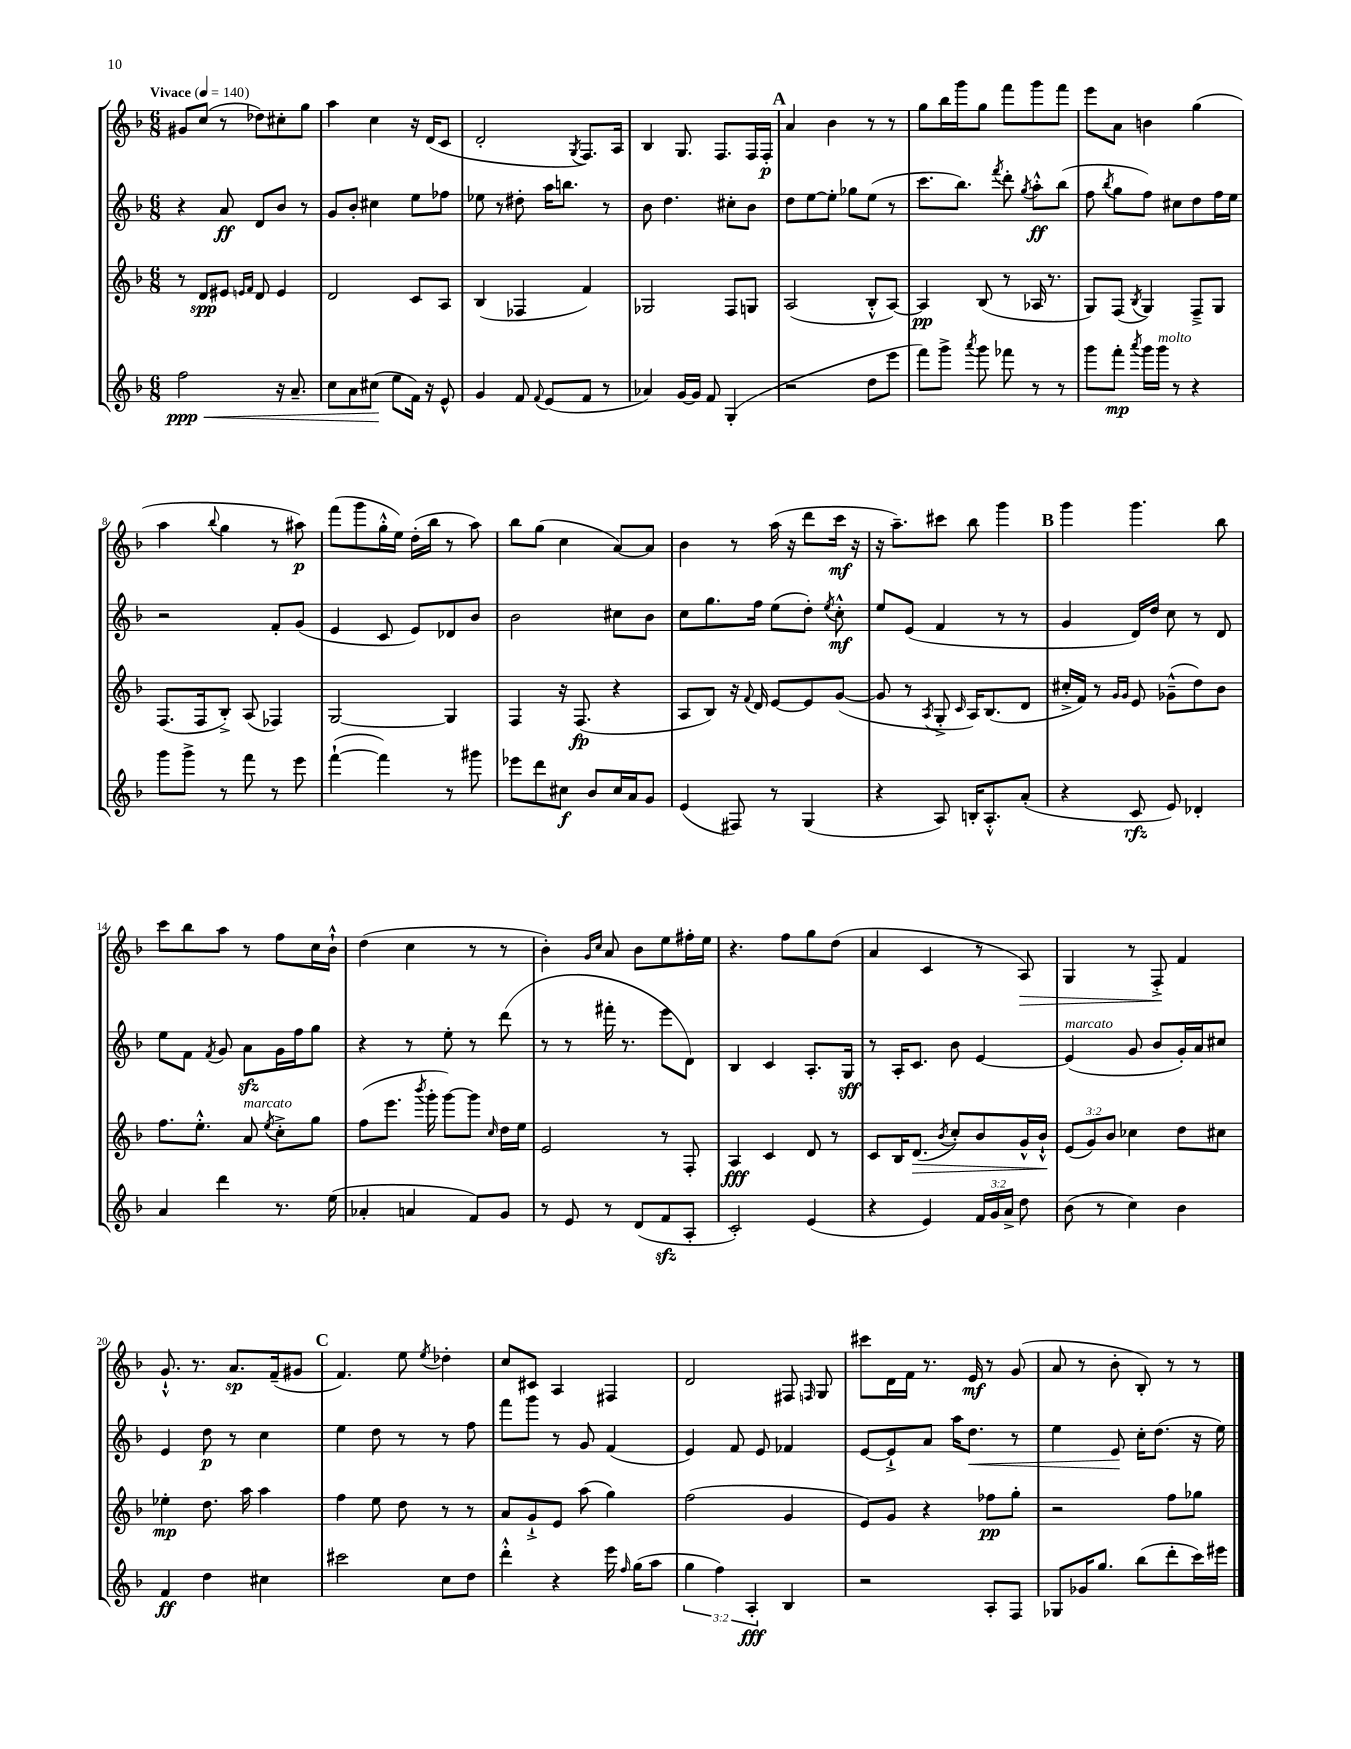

**kern	**kern	**kern	**kern
*staff4	*staff3	*staff2	*staff1
*clefG2	*clefG2	*clefG2	*clefG2
*k[b-]	*k[b-]	*k[b-]	*k[b-]
*M6/8	*M6/8	*M6/8	*M6/8
*MM140	*MM140	*MM140	*MM140
2ff	8r	4r	8g#
.	8d	.	(8cc
.	8e#	8a	8r
.	16qqe	.	.
.	16qqf	.	.
.	8d	8d	8dd-)
16r	4e	8b-	8cc#'
8.a~	.	.	.
.	.	8r	8gg
=	=	=	=
8cc	2d	8g	4aa
8a	.	8b-'	.
(8cc#	.	4cc#	4cc
8ee	.	.	.
16f)	8c	8ee	16r
16r	.	.	(16d
8e^^	8A	8ff-	8c
=	=	=	=
4g	(4B-	8ee-	2d'
.	.	8r	.
8f	4F-	8dd#'	.
8qqf	.	.	.
(8e	.	16aa	.
.	.	8.bb	.
.	.	.	8qG
8f	4f)	.	8.F)
8r	.	8r	.
.	.	.	16A
=	=	=	=
4a-)	2G-	8b-	4B-
.	.	4.dd	.
[16g	.	.	8.G
16g]	.	.	.
8f	.	.	.
.	.	.	8.F
(4G'	8F	8cc#'	.
.	8G	8b-	16F
.	.	.	16F'
=	=	=	=
2r	(2A	8dd	4a
.	.	[8ee	.
.	.	8ee']	4b-
.	.	8gg-	.
8dd	8B-'^^	(8ee	8r
8eee	[8A)	8r	8r
=	=	=	=
8fff)	4A]	8.ccc	8gg
8ggg^	.	.	16bb-
.	.	8.bb-)	16ggg
8qaaa	.	.	.
8ggg	(8B-	.	8gg
.	.	8qfff	.
8fff-	8r	8ddd'	8fff
.	.	8qgg	.
8r	16A-	8aa'^^	8ggg
.	8.r	.	.
8r	.	(8bb-	8fff
=	=	=	=
8ggg	8G)	8ff	8eee
.	.	8qbb-	.
8fff'	(8F	8gg	8a
8qaaa	8qB-	.	.
16ggg	4G)	8ff)	4b
16ggg	.	.	.
8r	.	8cc#	.
4r	8F~^	8dd	(4gg
.	8G	16ff	.
.	.	16ee	.
=	=	=	=
8ggg	(8.F	2r	4aa
8ggg^	.	.	.
.	16F	.	.
.	.	.	8qqbb-
8r	8B-'^)	.	4gg
8fff	(8A	.	.
8r	4F-)	8f'	8r
8eee	.	(8g	8aa#)
=	=	=	=
([4fff`	[2G	4e	(8fff
.	.	.	8ggg
4fff])	.	8c	16gg'^^
.	.	.	16ee)
.	.	8e)	(16dd'
.	.	.	16bb-
8r	4G]	8d-	8r
8ggg#	.	8b-	8aa)
=	=	=	=
8eee-	4F	2b-	8bb-
8ddd	.	.	(8gg
8cc#	16r	.	4cc
.	(8.F	.	.
8b-	.	.	.
16cc#	4r	8cc#	[8a)
16a	.	.	.
8g	.	8b-	8a]
=	=	=	=
(4e	8A	8cc	4b-
.	8B-)	8.gg	.
8F#)	16r	.	8r
.	8qqf	.	.
.	16d	16ff	.
8r	[8e	(8ee	(16aa
.	.	.	16r
(4G	8e]	8dd')	8ddd
.	.	8qee	.
.	([8g	8cc'^^	16ccc
.	.	.	16r
=	=	=	=
4r	8g]	8ee	16r
.	.	.	8.aa~)
.	8r	(8e	.
.	8qA	.	.
8A)	8G'^	4f	8ccc#
.	16qqc	.	.
16B'	16A)	.	8bb-
8.A'^^	(8.B-	.	.
.	.	8r	4ggg
(8a'	8d	8r	.
=	=	=	=
4r	16cc#'^	4g	4ggg
.	16f)	.	.
.	8r	.	.
.	16qqg	.	.
.	16qqg	.	.
8c	8e	16d)	4.ggg
.	.	16dd	.
8e)	(8g-~^^	8cc	.
4d-'	8dd)	8r	.
.	8b-	8d	8bb-
=	=	=	=
4a	8.ff	8ee	8ccc
.	.	8f	8bb-
.	8.ee'^^	.	.
.	.	8qf	.
4ddd	.	8g	8aa
.	8a	8a	8r
.	8qee	.	.
8.r	8cc'^	16g	8ff
.	.	16ff	.
.	8gg	8gg	16cc
(16ee	.	.	16b-`^^
=	=	=	=
4a-'	(8ff	4r	(4dd
.	8.eee	.	.
4a	.	8r	4cc
.	8qbbb-	.	.
.	16ggg'	.	.
.	[8ggg)	8ee'	.
8f)	8ggg]	8r	8r
.	16qqcc	.	.
8g	16dd	(8ddd	8r
.	16ee	.	.
=	=	=	=
8r	2e	8r	4b-')
8e	.	8r	.
.	.	.	16qqg
.	.	.	16qqcc
8r	.	16fff#'	8a
.	.	8.r	.
(8d	.	.	8b-
8f	8r	8eee	8ee
8A'	8F'	8d)	16ff#'
.	.	.	16ee
=	=	=	=
2c')	4A	4B-	4.r
.	4c	4c	.
.	.	.	8ff
(4e	8d	8.A'	8gg
.	8r	.	(8dd
.	.	16G	.
=	=	=	=
4r	8c	8r	4a
.	16B-	16A'	.
.	(8.d	8.c	.
4e)	.	.	4c
.	8qb-	.	.
.	8cc')	8b-	.
24f	8b-	[4e	8r
24g	.	.	.
24a^	.	.	.
8dd	16g^^	.	8A)
.	16b-`^^	.	.
=	=	=	=
(8b-	(12e	(4e]	4G
.	12g)	.	.
8r	.	.	.
.	12b-	.	.
4cc)	4cc-	8g	8r
.	.	8b-	8F'^
4b-	8dd	16g')	4f
.	.	16a	.
.	8cc#	8cc#	.
=	=	=	=
4f	4ee-'	4e	8.g`^^
.	.	.	8.r
4dd	8.dd	8dd	.
.	.	8r	8.a
.	16aa	.	.
4cc#	4aa	4cc	.
.	.	.	(16f~
.	.	.	8g#
=	=	=	=
2ccc#	4ff	4ee	4.f)
.	8ee	8dd	.
.	8dd	8r	8ee
.	.	.	8qee
8cc	8r	8r	4dd-'
8dd	8r	8ff	.
=	=	=	=
4ddd'^^	8a	8fff	8cc
.	8g`^	8ggg	8c#
4r	8e	8r	4A
.	(8aa	8g	.
16eee	4gg)	(4f	4F#
16qqff	.	.	.
(16gg	.	.	.
8aa	.	.	.
=	=	=	=
6gg	(2ff	4e)	2d
6ff)	.	.	.
.	.	8f	.
6A'	.	.	.
.	.	8e	.
4B-	4g	4f-	8F#
.	.	.	16qqF
.	.	.	8G
=	=	=	=
2r	8e)	[8e	8ccc#
.	8g	8e`^]	16d
.	.	.	16f
.	4r	8a	8.r
.	.	16aa	.
.	.	8.dd	16e
8A'	8ff-	.	8r
8F	8gg'	8r	(8g
=	=	=	=
8G-	2r	4ee	8a
16g-	.	.	8r
8.gg	.	.	.
.	.	8e	8b-'
(8bb-	.	16cc'	8B-')
.	.	(8.dd	.
8ddd'	8ff	.	8r
16ccc)	8gg-	16r	8r
16eee#	.	16ee)	.
==	==	==	==
*-	*-	*-	*-
